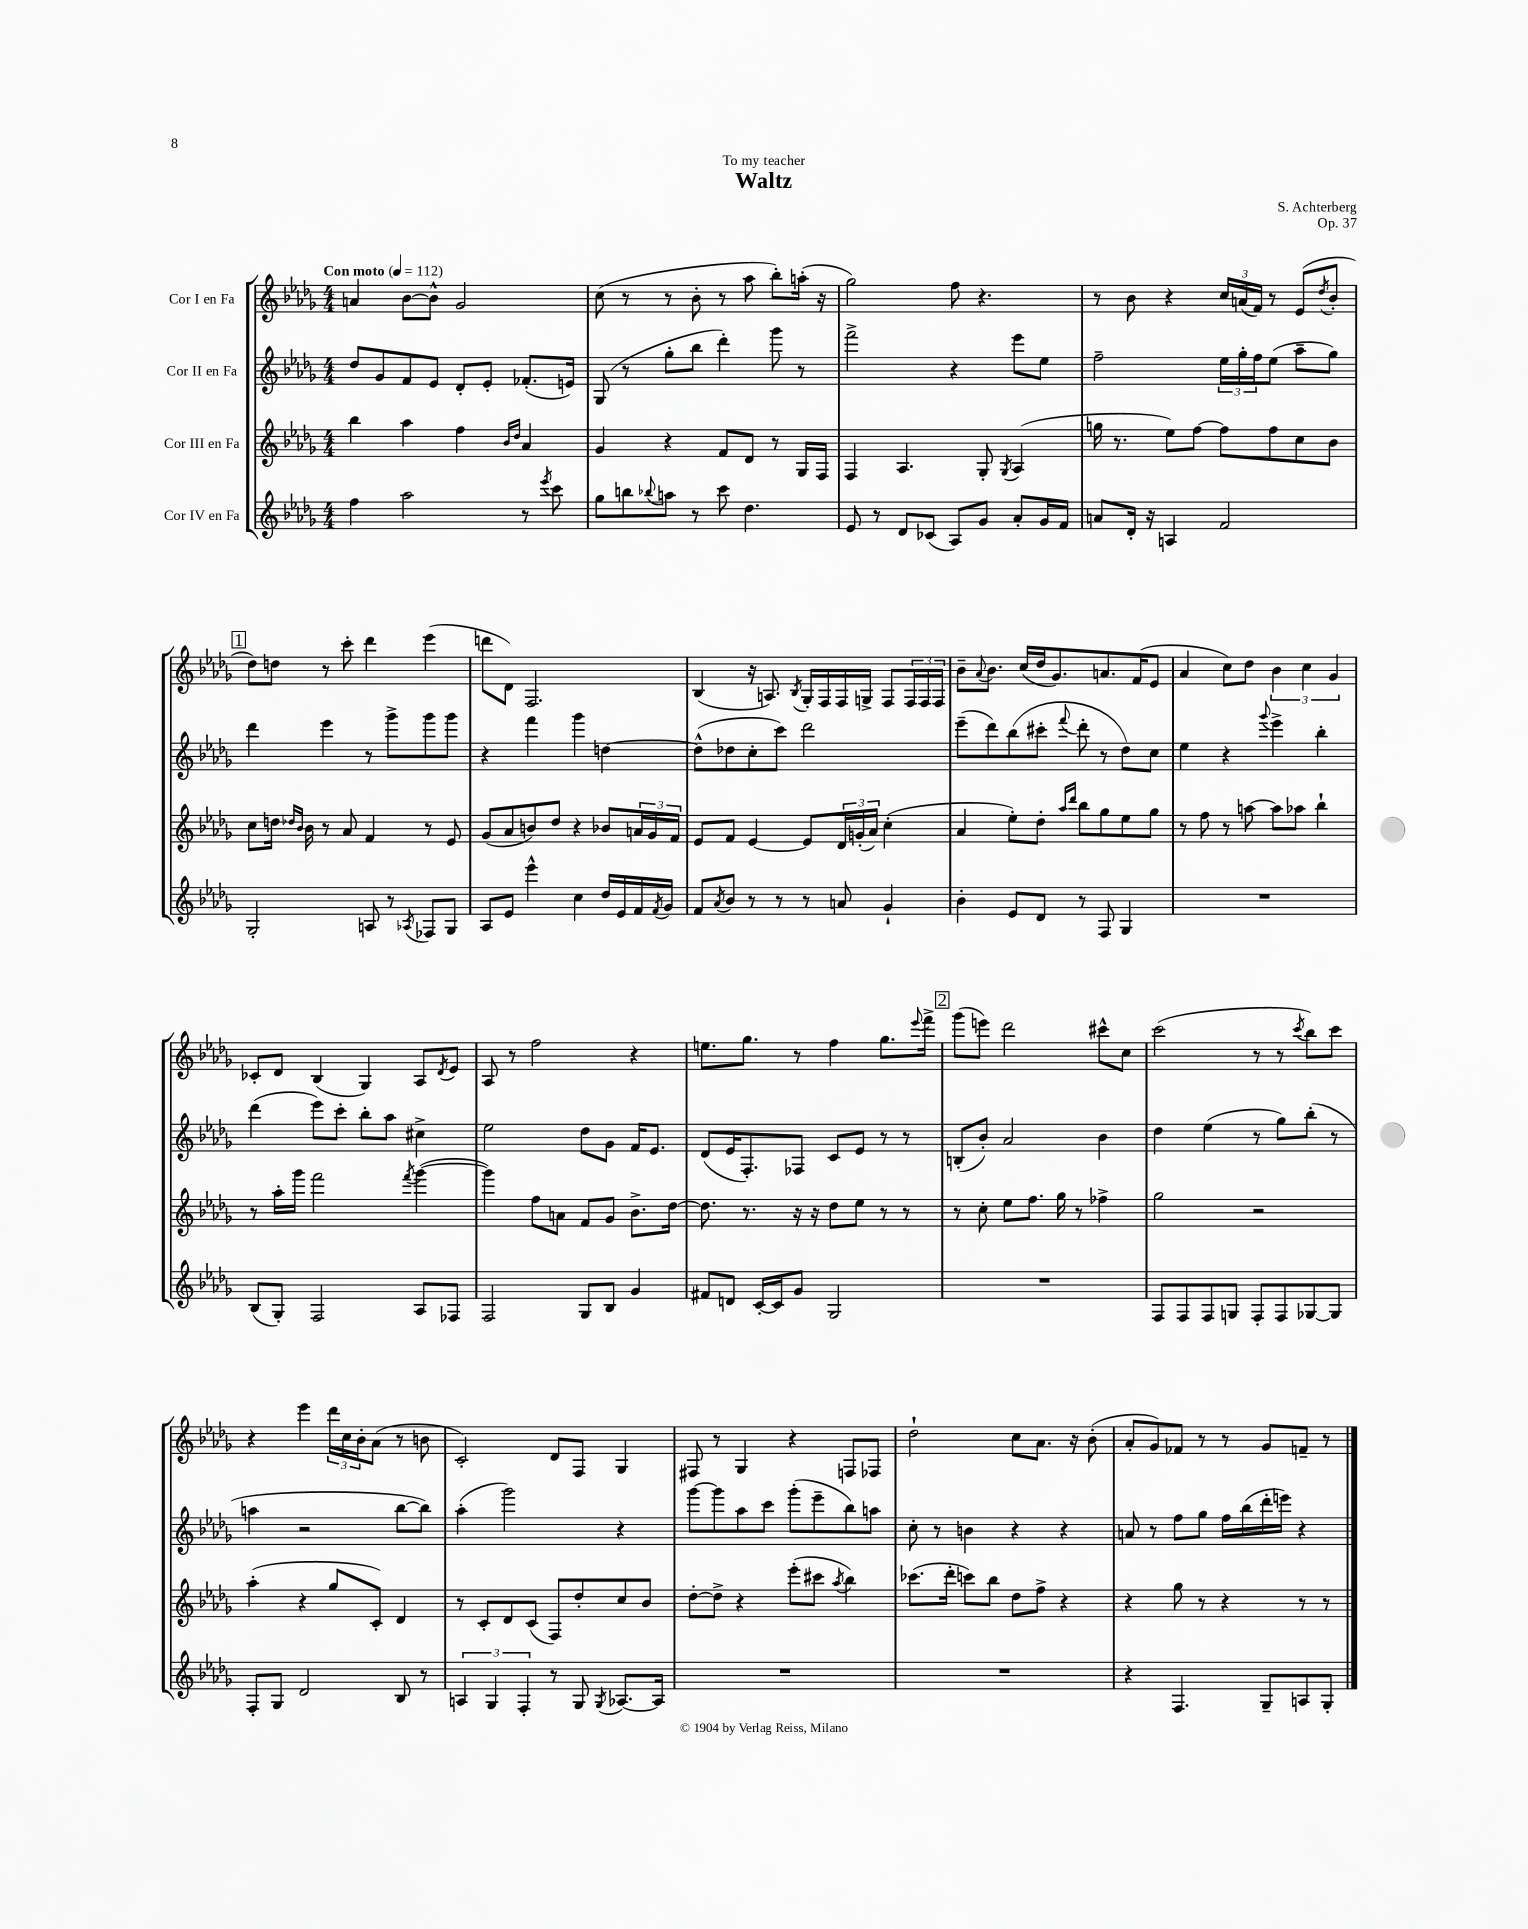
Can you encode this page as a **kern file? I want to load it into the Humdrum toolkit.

**kern	**kern	**kern	**kern
*part4	*part3	*part2	*part1
*staff4	*staff3	*staff2	*staff1
*I"Cor IV en Fa	*I"Cor III en Fa	*I"Cor II en Fa	*I"Cor I en Fa
*clefG2	*clefG2	*clefG2	*clefG2
*k[b-e-a-d-g-]	*k[b-e-a-d-g-]	*k[b-e-a-d-g-]	*k[b-e-a-d-g-]
*M4/4	*M4/4	*M4/4	*M4/4
*MM112	*MM112	*MM112	*MM112
=1	=1	=1	=1
!	!	!	!LO:TX:a:B:t=Con moto
4ff\	4bb-\	8dd-/L	4an/
.	.	8g-/	.
2aa-\	4aa-\	8f/	[8b-\L
.	.	8e-/J	8b-^^\J]
.	4ff\	8d-'/L	2g-/
.	.	8e-'/J	.
.	16qqb-/LL	.	.
.	16qqdd-/JJ	.	.
8r	4a-/	(8.f-X'/L	.
8qeee-/	.	.	.
8ccc\	.	.	.
.	.	16en/Jk)	.
=2	=2	=2	=2
8gg-\L	4g-/	(8G-/	(8cc\
8bbn\	.	8r	8r
8qqbb-X/	.	.	.
8aan\J	4r	8gg-'\L	8r
8r	.	8bb-\J	8b-'\
8ccc\	8f/L	4ddd-'\)	8r
4.dd-\	8d-/J	.	8aa-\
.	8r	8ggg-\	8bb-'\L)
.	16G-/LL	8r	(16aan'\Jk
.	16F/JJ	.	16r
=3	=3	=3	=3
8e-/	4F/	2fff^\	2gg-\)
8r	.	.	.
8d-/L	4.A-/	.	.
(8c-X/J	.	.	.
8A-/L)	.	4r	8ff\
8g-/J	8G-'/	.	4.r
.	8qG-/	.	.
8a-'/L	(4A-/	8eee-\L	.
16g-/L	.	8ee-\J	.
16f/JJ	.	.	.
=4	=4	=4	=4
8an/L	16ggn\	2ff~\	8r
.	8.r	.	.
16d-'/Jk	.	.	8b-\
16r	.	.	.
4An/	8ee-\L)	.	4r
.	[8ff\J	.	.
2f/	8ff\L]	24ee-\LL	24cc/LL
.	.	24gg-'\	(24an/
.	.	24ff\J	24f/JJ)
.	8ff\	(8ee-\J	8r
.	8cc\	8aa-~\L	(8e-/L
.	.	.	8qdd-/
.	8b-\J	8gg-\J)	8b-'/J
!!LO:LB:g=z
!!LO:REH:place=s1:t=1
=5	=5	=5	=5
2G-'/	8cc\L	4ddd-\	8dd-\L)
.	16ddn\Jk	.	8ddn\J
.	16qqdd-X/LL	.	.
.	16qqb-/JJ	.	.
.	16b-\	.	.
.	8r	4eee-\	8r
.	8a-/	.	8ccc'\
8An/	4f/	8r	4ddd-\
8r	.	8ggg-^\L	.
8qA-X/	.	.	.
8F-X/L	8r	8ggg-\	(4eee-\
8G-/J	8e-/	8ggg-\J	.
=6	=6	=6	=6
8A-/L	(8g-/L	4r	8dddn\L
8e-/J	8a-/	.	8d-\J)
4eee-^^\	8bn/)	4fff\	2.F/
.	8dd-/J	.	.
4cc\	4r	4ggg-\	.
16dd-/LL	8b-X/L	[4ddn\	.
16e-/	.	.	.
16f/	24an/L	.	.
.	24g-/	.	.
8qf/	.	.	.
16g-/JJ	.	.	.
.	24f/JJ	.	.
=7	=7	=7	=7
8f/L	8e-/L	(8dd^^\L]	(4B-/
8qa-/	.	.	.
8b-/J	8f/J	8dd-X\	.
8r	[4e-/	8cc'\	16r
.	.	.	8.An/)
8r	.	8ccc\J)	.
.	.	.	8qB-/
8r	8e-/L]	2ddd-\	16G-'/LL
.	.	.	16F/
8an/	24d-/L	.	16F/
.	(24gn'/	.	.
.	.	.	16Gn^/JJ
.	24a-/JJ)	.	.
4g-`/	(4cc'\	.	8F/L
.	.	.	24F/L
.	.	.	24F/
.	.	.	24F/JJ
=8	=8	=8	=8
4b-'\	4a-/	(8eee-~\L	8b-~\L
.	.	.	8qqa-/
.	.	8ddd-\)	8.b-\J
8e-/L	8ee-'\L)	(8bb-\	.
.	.	.	(16cc/LL
8d-/J	8dd-'\J	8ccc#X'\J	16dd-/J
.	.	.	8.g-/)
.	16qqaa-/LL	.	.
.	16qqddd-/JJ	8qqfff/	.
8r	8bb-\L	8ddd-'\	.
8F/	8gg-\	8r	8.an/
4G-/	8ee-\	8dd-\L)	.
.	.	.	(16f/K
.	8gg-\J	8cc\J	8e-/J
=9	=9	=9	=9
1r	8r	4ee-\	4a-/
.	8ff\	.	.
.	8r	4r	8cc\L)
.	[8aan\	.	8dd-\J
.	.	8qqggg-/	.
.	8aa\L]	4eee-^\	6b-\
.	8aa-X\J	.	.
.	.	.	6cc\
.	4bb-`\	4bb-'\	.
.	.	.	6g-/
!!LO:LB:g=z
=10	=10	=10	=10
(8B-/L	8r	(4ddd-\	8c-X'/L
8G-'/J)	16aa-'\LL	.	8d-/J
.	16ggg-\JJ	.	.
2F/	2fff\	8eee-\L)	(4B-/
.	.	8ccc'\J	.
.	.	8bb-'\L	4G-/)
.	.	8aa-\J	.
.	8qfff/	.	.
8A-/L	([4ggg-\	4cc#X^\	8A-/L
.	.	.	8qd-/
8F-X/J	.	.	8e-/J
=11	=11	=11	=11
2F/	4ggg-\])	2ee-\	8A-/
.	.	.	8r
.	8ff\L	.	2ff\
.	8an\J	.	.
8G-/L	8f/L	8dd-\L	.
8B-/J	8g-/J	8g-\J	.
4g-/	8.b-^\L	16f/KL	4r
.	.	8.e-/J	.
.	[16dd-\Jk	.	.
=12	=12	=12	=12
8f#X/L	8.dd-\]	(8d-/L	8.een\L
8dn/J	.	16e-/K	.
.	8.r	8.F'/)	8.gg-\J
[16c'/LL	.	.	.
16c/J]	.	.	.
8g-/J	16r	8F-X/J	8r
.	16r	.	.
2G-/	8dd-\L	8c/L	4ff\
.	8ee-\J	8e-/J	.
.	8r	8r	8.gg-\L
.	8r	8r	.
.	.	.	8qqeee-/
.	.	.	16fff^\Jk
!!LO:REH:place=s1:t=2
=13	=13	=13	=13
1r	8r	(8Bn'/L	(8ggg-\L
.	8cc'\	8b-'/J)	8eeen\J)
.	8ee-\L	2a-/	2ddd-\
.	8.ff\J	.	.
.	16gg-\	.	.
.	8r	.	.
.	4ff-X^\	4b-\	8ccc#X^^\L
.	.	.	8cc\J
=14	=14	=14	=14
8F/L	2gg-\	4dd-\	(2ccc\
8F/	.	.	.
8F/	.	(4ee-\	.
8Gn/J	.	.	.
8F'/L	2r	8r	8r
8F/	.	8gg-\L)	8r
.	.	.	8qccc/
[8G-X/	.	(8bb-'\J	8bb-\L)
8G-/J]	.	8r	8ccc\J
!!LO:LB:g=z
=15	=15	=15	=15
8F'/L	(4aa-'\	4aan\	4r
8G-/J	.	.	.
2d-/	4r	2r	4eee-\
.	8gg-/L	.	24ddd-\LL
.	.	.	24cc\
.	.	.	24b-'\J
.	8c'/J)	.	(8a-\J
8B-/	4d-/	[8bb-\L	8r
8r	.	8bb-\J])	8bn\
=16	=16	=16	=16
6An/	8r	(4aa-'\	2c'/)
.	8c'/L	.	.
6G-/	.	.	.
.	8d-/	2ggg-\)	.
6F'/	.	.	.
.	(8c/J	.	.
8r	8F/L)	.	8d-/L
8G-/	8dd-'/	.	8F/J
8qG-/	.	.	.
[8.A-X/L	8cc/	4r	4G-/
.	8b-/J	.	.
16A-/Jk]	.	.	.
=17	=17	=17	=17
1r	[8dd-'\L	[8ggg-\L	8F#X/
.	8dd-^\J]	8ggg-\]	8r
.	4r	8aa-\	4G-/
.	.	8ccc\J	.
.	(8eee-'\L	(8ggg-'\L	4r
.	8ccc#X\J	8eee-~\	.
.	8qaa-/	.	.
.	4bb-\)	8bb-\)	8Fn/L
.	.	8aan\J	8F-X/J
=18	=18	=18	=18
1r	(8.ccc-X\L	8cc'\	2dd-`\
.	.	8r	.
.	16ddd-'\Jk	.	.
.	8cccn\L)	4bn\	.
.	8bb-\J	.	.
.	8dd-\L	4r	8cc\L
.	8ff^\J	.	8.a-\J
.	4r	4r	.
.	.	.	16r
.	.	.	(8b-'\
=19	=19	=19	=19
4r	4r	8an/	8a-'/L
.	.	8r	8g-/)
4.F/	8gg-\	8ff\L	8f-X/J
.	8r	8gg-\J	8r
.	4r	16ff\LL	8r
.	.	(16bb-\	.
8G-~/L	.	16ddd-'\	8g-/L
.	.	16eeen\JJ)	.
8An/	8r	4r	8fn~/J
8G-'/J	8r	.	8r
==	==	==	==
*-	*-	*-	*-
